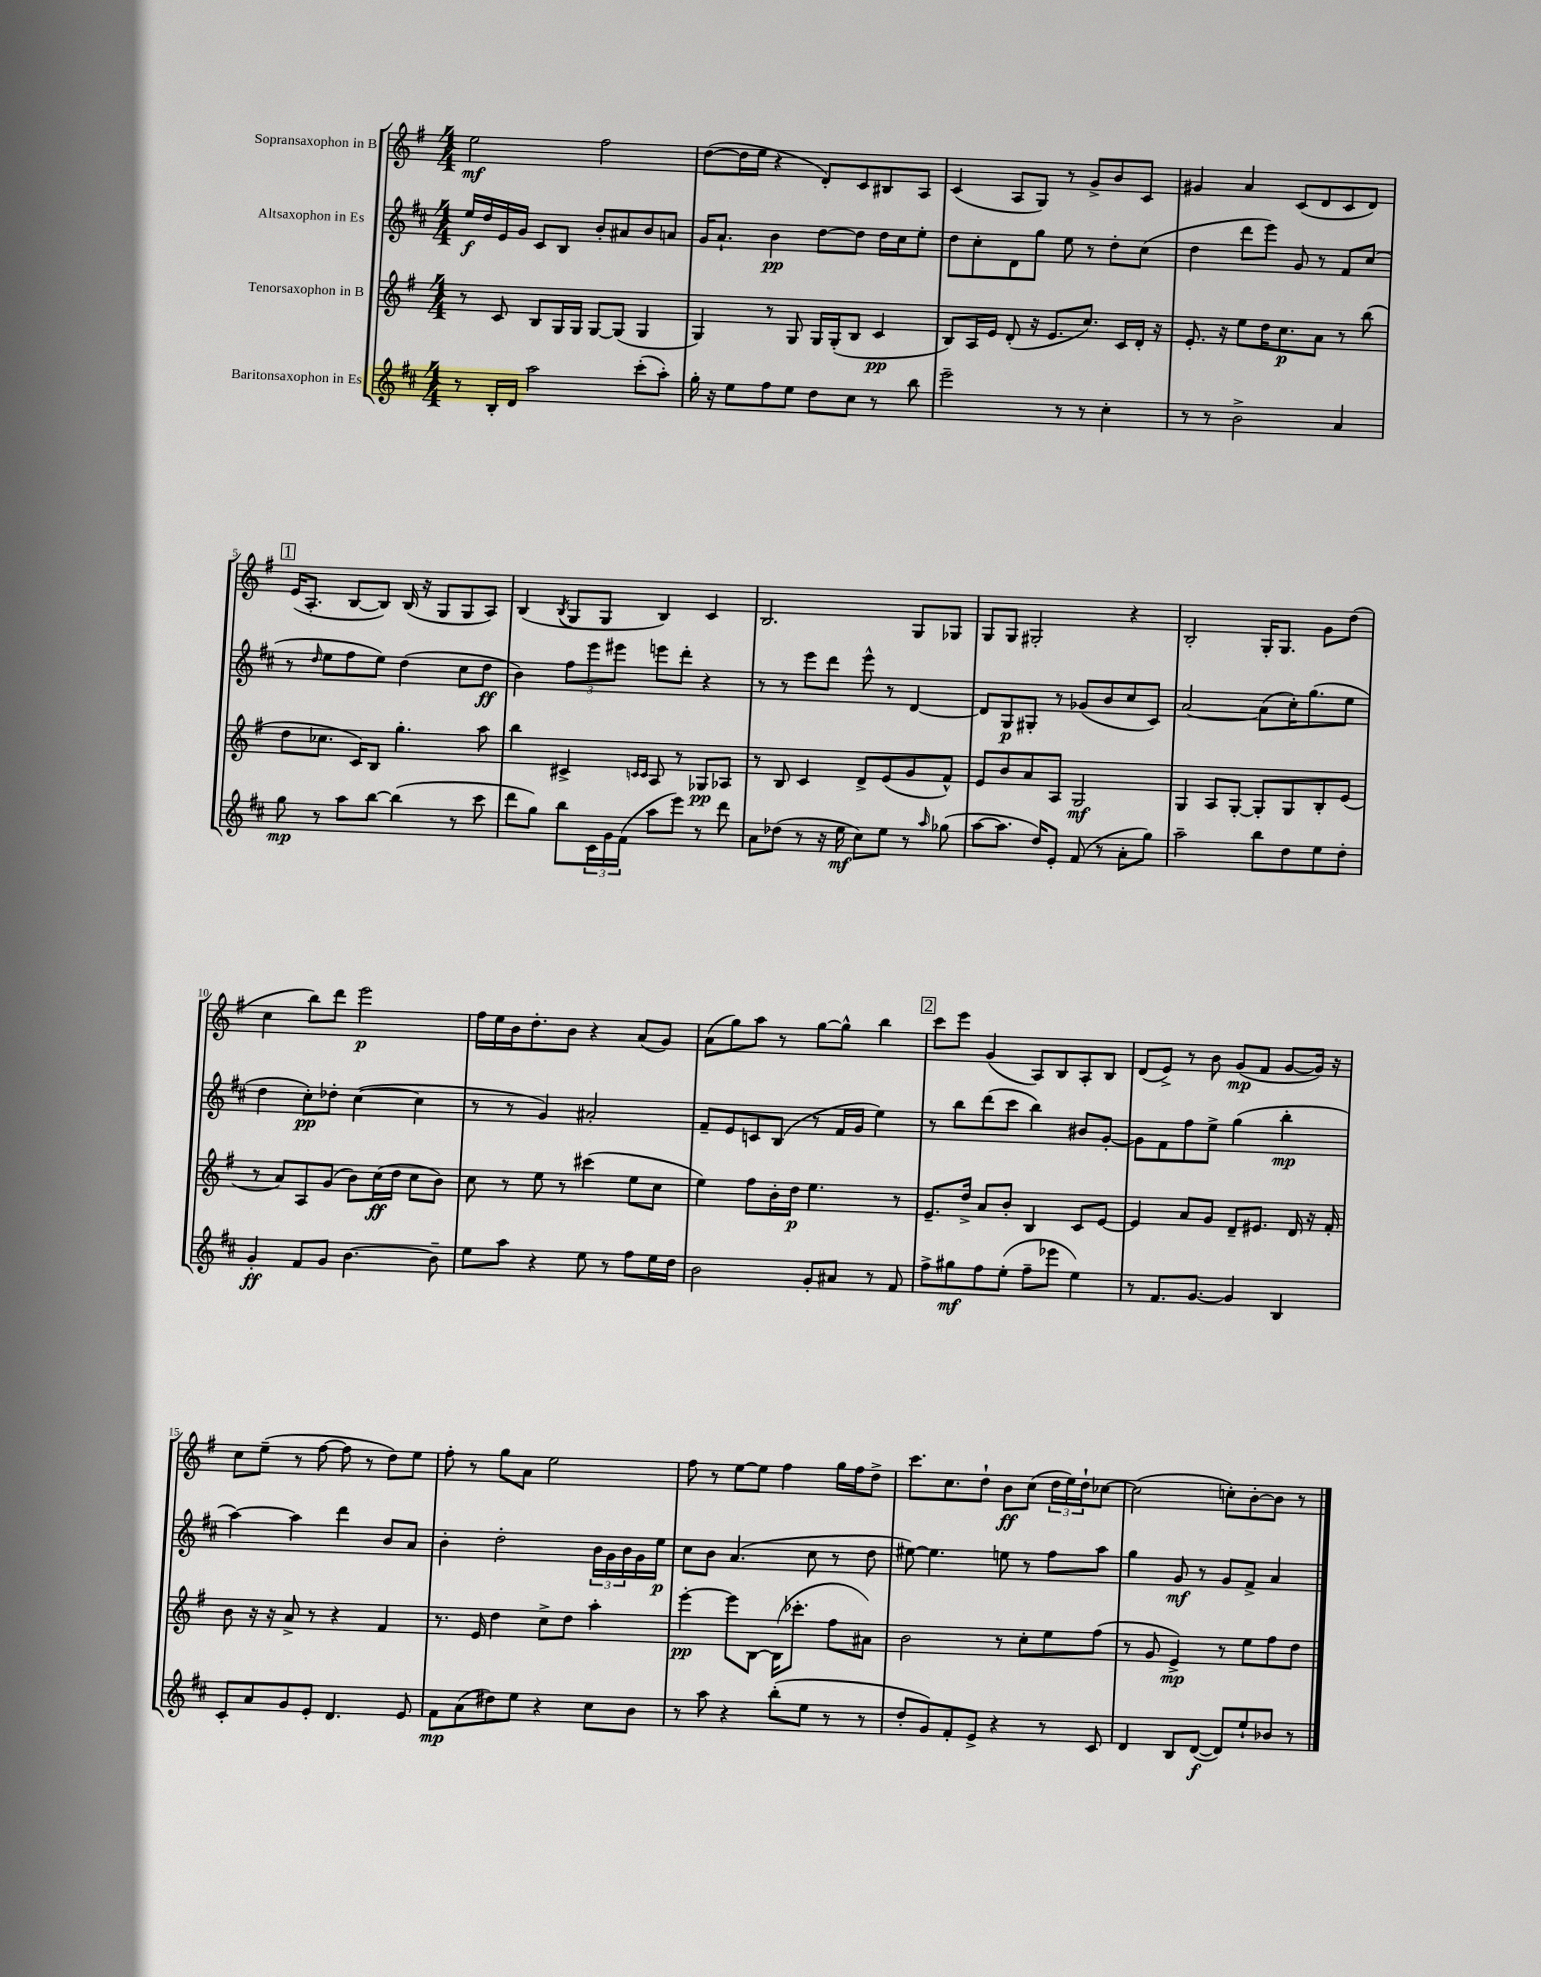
<<
\new StaffGroup <<
\new Staff = "s0" \with { instrumentName = "Sopransaxophon in B" } {
    \clef treble \key g \major \numericTimeSignature \time 4/4
    e''2\mf fis''2 |
    d''8~( d''16 e''16 r4 d'8-.) c'8 bis8 a8 |
    c'4( a8 g8) r8 g'8-> b'8 c'8 |
    gis'4 a'4 c'8( d'8 c'8 d'8) |
    \mark \markup { \box "1" } e'16( a8.-. b8~ b8) b16( r16 g8 g8 a8) |
    b4( \acciaccatura { b8 } g8 g8 b4) c'4 |
    b2. g8 ges8 |
    g8 g8 gis2-. r4 |
    b2-. g16-. g8. g'8 d''8( |
    c''4 b''8) d'''8 e'''2\p |
    fis''16 e''16 b'16 d''8.-. b'8 r4 a'8( g'8) |
    a'8( g''8) a''8 r8 g''8~ g''8-^ b''4 |
    \mark \markup { \box "2" } c'''8 e'''8 g'4( a8) b8 a8-. b8 |
    d'8( e'8->) r8 b'8 g'8\mp( fis'8 g'8~ g'16) r16 |
    c''8 e''8--( r8 fis''8~ fis''8 r8 d''8) e''8 |
    fis''8-. r8 g''8 a'8 e''2 |
    fis''8 r8 e''8~ e''8 fis''4 g''16 fis''16 d''8-> |
    c'''8. c''8. d''8-! b'8\ff c''8( \tuplet 3/2 { d''16 e''16) d''16-! } ces''8~ |
    ces''2( c''8-.) b'8~-. b'8 r8 \bar "|." |
}
\new Staff = "s1" \with { instrumentName = "Altsaxophon in Es" } {
    \clef treble \key d \major \numericTimeSignature \time 4/4
    e''16\f d''16 e'16 g'16 cis'8 b8 b'8-. ais'8 b'8 a'8 |
    g'16 a'8.-! b'4\pp d''8~ d''8 d''16 cis''16 e''8-. |
    d''8 cis''8-. d'8 g''8 e''8 r8 d''8-. cis''8( |
    d''4 d'''8 e'''8) g'8 r8 fis'8 cis''8( |
    \mark \markup { \box "1" } r8 \grace { d''16 } e''8 fis''8 e''8) d''4( cis''8 d''8\ff |
    b'4) \tuplet 3/2 { fis''8 e'''8 eis'''8 } e'''8 d'''8-. r4 |
    r8 r8 e'''8 d'''8 e'''8-^ r8 d'4~ |
    d'8 g8\p gis8-. r8 ges'8( b'8 cis''8 cis'8) |
    a'2~ a'8( cis''16-.) g''8.( e''8 |
    d''4 cis''8-.\pp) des''8-. cis''4~( cis''4 |
    r8 r8 g'4) ais'2-. |
    fis'8-- e'8 c'8 b8( r8 fis'16 g'16 e''4) |
    \mark \markup { \box "2" } r8 b''8 d'''8( cis'''8 b''4) bis'8 g'8~-. |
    g'8 fis'8 fis''8 e''8-> g''4( b''4-.\mp |
    a''4~) a''4 d'''4 b'8 a'8 |
    b'4-. d''2-. \tuplet 3/2 { b'16 g'16 b'16 } g'16 e''16\p |
    cis''8 b'8 a'4.( cis''8 r8 d''8 |
    eis''8~) eis''4. e''8 r8 fis''8 a''8 |
    g''4 g'8\mf r8 g'8 fis'8-> a'4 \bar "|." |
}
\new Staff = "s2" \with { instrumentName = "Tenorsaxophon in B" } {
    \clef treble \key g \major \numericTimeSignature \time 4/4
    r8 c'8 b8 g16 g16 g8~ g8( g4 |
    g4) r8 g8 g16 g16-.( b8 c'4\pp |
    b8) a16 e'16 d'8-.( r16 e'8. c''8.) c'16 d'16-. r16 |
    e'8.-. r16 e''8 d''16 c''8.\p a'8 r8 b''8( |
    \mark \markup { \box "1" } d''8 ces''8. c'16) b8 g''4.-. a''8 |
    b''4 cis'4-> \grace { c'16 c'16 } a8 r8 ges8\pp aes8 |
    r8 b8 c'4 d'8-> e'8( g'8 fis'8-^) |
    e'8 b'8 a'8 a8 g2\mf |
    g4 a8 g8~-. g8-. g8 b8-. e'8( |
    r8 a'8) a8 g'8( b'8) c''16\ff( d''16 c''8 b'8) |
    c''8 r8 e''8 r8 cis'''4( e''8 c''8 |
    e''4) fis''8 b'16-. d''16\p e''4. r8 |
    \mark \markup { \box "2" } e'8.-- d''16-> a'8 b'8-. b4 c'8 e'8~ |
    e'4 a'8 g'8 d'8-- eis'8. d'16 r16 fis'16-. |
    b'8 r16 r16 a'8-> r8 r4 fis'4 |
    r8. e'16 d''4 c''8-> d''8 a''4-. |
    e'''4~-.\pp e'''8 b8~ b16( ces'''8.-. fis''8 ais'8) |
    b'2 r8 c''8-. e''8 fis''8( |
    r8 g'8 e'4->\mp) r8 e''8 fis''8 d''8 \bar "|." |
}
\new Staff = "s3" \with { instrumentName = "Baritonsaxophon in Es" } {
    \clef treble \key d \major \numericTimeSignature \time 4/4
    r8 b16-. d'16 a''2 cis'''8-.( a''8-.) |
    g''16-. r16 e''8 fis''8 e''8 d''8 cis''8 r8 b''8 |
    e'''2-- r8 r8 cis''4-. |
    r8 r8 b'2-> a'4 |
    \mark \markup { \box "1" } g''8\mp r8 a''8 b''8~ b''4( r8 cis'''8 |
    d'''8 g''8) b''8 \tuplet 3/2 { cis'16 g'16 fis'16( } a''8 e'''8) r8 d'''8 |
    a'8 des''8( r8 r16 e''16\mf cis''8) e''8 r8 \grace { a''16 } ges''8( |
    a''8~ a''8. d''16) e'8-. fis'8( r8 a'8-. g''8) |
    a''2-- b''8 d''8 e''8 d''8-. |
    g'4-.\ff fis'8 g'8 b'4.~ b'8-- |
    e''8 a''8 r4 e''8 r8 fis''8 e''16 d''16 |
    b'2 g'8-. ais'8 r8 fis'8 |
    \mark \markup { \box "2" } fis''8-> gis''8\mf fis''8 e''8-.( fis''8-- ees'''8 e''4) |
    r8 fis'8. g'8.~ g'4 b4 |
    cis'8-. a'8 g'8 e'8-. d'4. e'8 |
    fis'8\mp a'8( dis''8) e''8 r4 cis''8 b'8 |
    r8 a''8 r4 b''8-.( e''8 r8 r8 |
    d''8-. g'8) fis'8-. e'8-> r4 r8 cis'8 |
    d'4 b8 d'8~\f( d'8) e''8-! bes'8 r8 \bar "|." |
}
>>
>>
